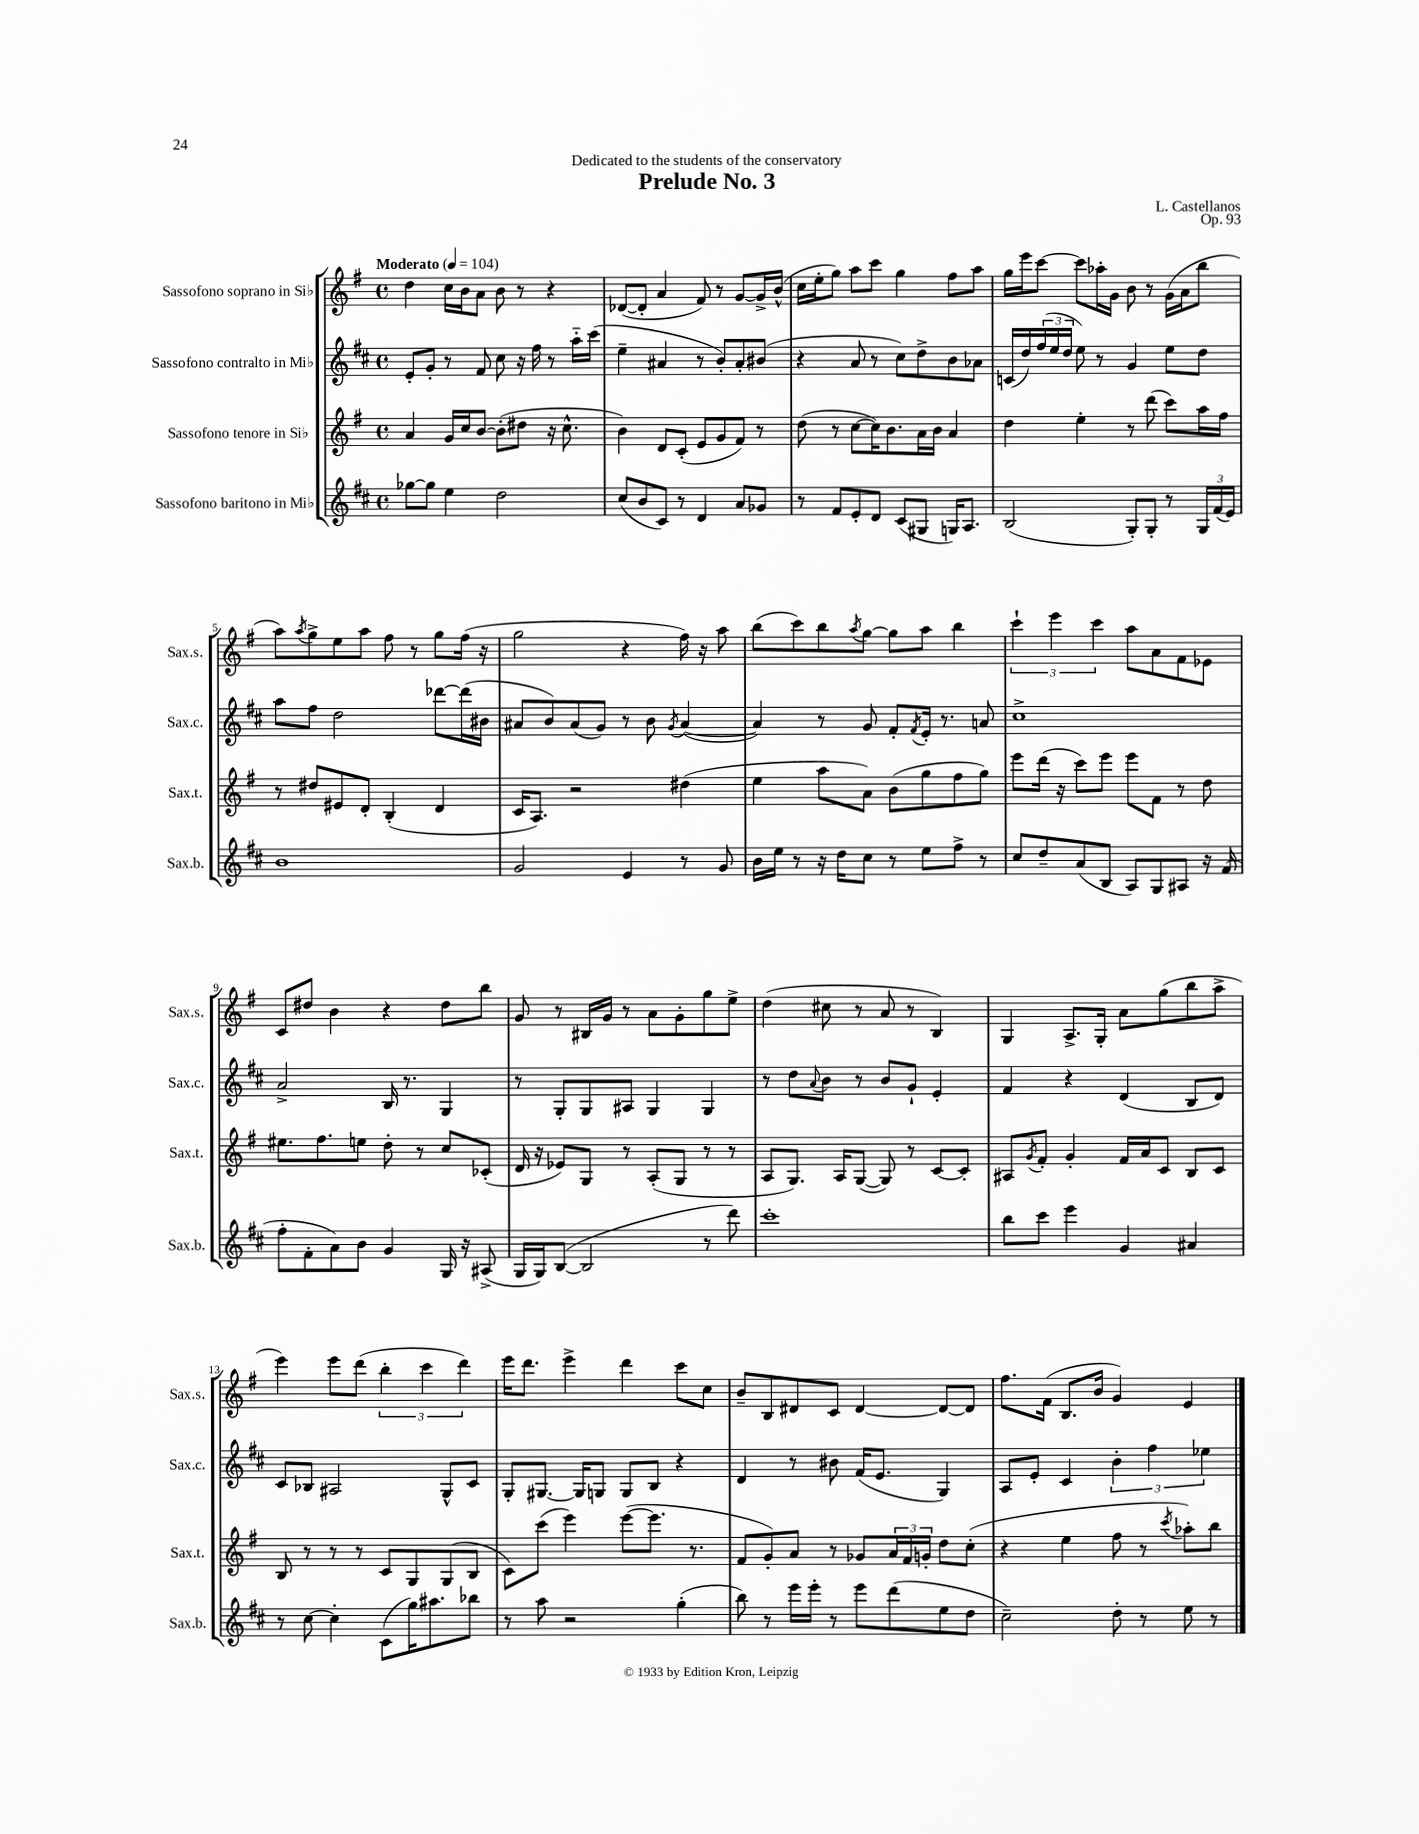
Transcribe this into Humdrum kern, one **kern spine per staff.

**kern	**kern	**kern	**kern
*staff4	*staff3	*staff2	*staff1
*clefG2	*clefG2	*clefG2	*clefG2
*k[f#c#]	*k[f#]	*k[f#c#]	*k[f#]
*M4/4	*M4/4	*M4/4	*M4/4
*met(c)	*met(c)	*met(c)	*met(c)
*MM104	*MM104	*MM104	*MM104
[8gg-\L	4a/	8e'/L	4dd\
8gg-\]J	.	8g'/J	.
4ee\	16g/LL	8r	16cc\LL
.	16cc/J	.	16b\J
.	[8b/J	8f#/	8a\J
2dd\	(8b'\]L	8cc#\	8b\
.	8dd#\J	16r	8r
.	.	16ff#\	.
.	16r	8r	4r
.	8.cc^^\	.	.
.	.	16aa'~\LL	.
.	.	(16ccc#\JJ	.
=	=	=	=
(8cc#/L	4b\)	4ee~\	([8d-/L
8b/	.	.	8d-'/]J
8c#/J)	8d/L	4a#/	4a/
8r	(8c'/J	.	.
4d/	8e/L	8r	8f#/)
.	8g/	8b'/L)	8r
8a/L	8f#/J)	8a#'/	[8g/L
8g-/J	8r	(8b#/J	16g^/]L
.	.	.	(16b^^/JJ
=	=	=	=
8r	(8dd\	4r	16cc\LL
.	.	.	16ee'\J
8f#/L	8r	.	8gg\J)
8e'/	[8cc\L	8a/	8aa\L
8d/J	16cc\]K)	8r	8ccc\J
.	8.b\	.	.
(8c#/L	.	8cc#\L)	4gg\
8G#/J	16a\L	8dd^\	.
.	16b\JJ	.	.
16G/LK)	4a/	8b\	8ff#\L
8.A/J	.	.	.
.	.	8a-\J	8aa\J
=	=	=	=
(2B/	4dd\	(16c/LL	16gg\LL
.	.	16dd/)	16eee\J
.	.	(24ff#/	[8ccc\J
.	.	24ee/	.
.	.	24dd/JJ	.
.	4ee'\	8ee\)	8ccc\]L
.	.	8r	16aa-'\L
.	.	.	16g\JJ
8G'/L)	8r	4g/	8b\
8G'/J	(8ddd\	.	8r
8r	8ccc\L)	8ee\L	(16g\LL
.	.	.	16a\J
24G/LL	16aa\L	8dd\J	8bb\J
(24f#/	.	.	.
.	16ff#\JJ	.	.
24e/JJ)	.	.	.
=	=	=	=
1b	8r	8aa\L	8aa\L)
.	.	.	8qaa/
.	8dd#/L	8ff#\J	8gg^\
.	8e#/	2dd\	8ee\
.	8d'/J	.	8aa\J
.	(4B'/	.	8ff#\
.	.	.	8r
.	4d/	[8ddd-\L	8gg\L
.	.	(16ddd-\]L	(16ff#\Jk
.	.	16b#\JJ	16r
=	=	=	=
2g/	16c/LK	8a#/L	2gg\
.	8.A/J)	.	.
.	.	8b/)	.
.	2r	(8a#/	.
.	.	8g/J)	.
4e/	.	8r	4r
.	.	8b\	.
.	.	8qg/	.
8r	(4dd#\	([4a#/	16ff#\)
.	.	.	16r
8g/	.	.	8aa\
=	=	=	=
16b\LL	4ee\	4a#/])	(8bb\L
16ee\JJ	.	.	.
8r	.	.	8ccc\)
16r	8aa\L	8r	8bb\
16dd\LK	.	.	.
.	.	.	8qaa/
8cc#\J	8a\J)	8g/	[8gg\J
8r	(8b\L	8f#'/L	8gg\]L
.	.	8qf#/	.
8ee\L	8gg\	16e'/Jk	8aa\J
.	.	8.r	.
8ff#^\J	8ff#\	.	4bb\
8r	8gg\J)	8a/	.
=	=	=	=
8cc#/L	8eee\L	1cc#^	6ccc`\
8dd~/	(16ddd\Jk	.	.
.	.	.	6eee\
.	16r	.	.
(8a/	8ccc\L)	.	.
.	.	.	6ccc\
8B/J	8eee\J	.	.
8A/L)	8eee\L	.	8aa\L
8G/	8f#\J	.	8a\
8A#/J	8r	.	8f#\
16r	8dd\	.	8e-\J
(16f#/	.	.	.
=	=	=	=
8ff#'\L	8.ee#\L	2a^/	8c/L
8f#'\	.	.	8dd#/J
.	8.ff#\	.	.
8a\)	.	.	4b\
8b\J	8ee\J	.	.
4g/	8dd'\	16B/	4r
.	.	8.r	.
.	8r	.	.
16G/	8cc/L	4G/	8dd#\L
16r	.	.	.
(8A#^/	(8c-'/J	.	8bb\J
=	=	=	=
16G/LL	16d/	8r	8g/
16G/J)	16r	.	.
([8B/J	8e-/L)	8G'/L	8r
2B/]	8G/J	8G/	16B#/LL
.	.	.	16g/JJ
.	8r	8A#/J	8r
.	(8A'/L	4G/	8a\L
.	8G/J	.	8g'\
8r	8r	4G/	8gg\
8ddd\)	8r	.	8ee^\J
=	=	=	=
1ccc#'	8A/L	8r	(4dd\
.	8.G/J)	8dd\L	.
.	.	8qqa/	.
.	.	8b\J	8cc#\
.	16A/LK	.	.
.	([8G/J	8r	8r
.	8G/])	8b/L	8a/
.	8r	8g`/J	8r
.	[8c/L	4e'/	4B/)
.	8c'/]J	.	.
=	=	=	=
8bb\L	8A#/L	4f#/	4G/
.	8qg/	.	.
8ccc#\J	8f#'/J	.	.
4eee\	4g'/	4r	8.A^/L
.	.	.	16G'/Jk
4g/	16f#/LL	(4d/	8a\L
.	16a/J	.	.
.	8c/J	.	(8gg\
4a#/	8B/L	8B/L	8bb\
.	8c/J	8d/J)	8aa^\J
=	=	=	=
8r	8B/	8c#/L	4eee\)
[8cc#\	8r	8B-/J	.
4cc#'\]	8r	2A#/	8eee\L
.	8r	.	(8ddd\J
(8c#\L	8c/L	.	6bb'\
16gg\K)	8G/	.	.
.	.	.	6ccc\
8.aa#\	.	.	.
.	(8G/	8G^^/L	.
.	.	.	6ddd\)
8bb-\J	8B/J	8c#/J	.
=	=	=	=
8r	8c\L)	8G'/L	16eee\LK
.	.	.	8.ddd\J
8aa\	(8ccc\J	[8.G#/J	.
2r	4eee\)	.	4eee^\
.	.	16G#/]LK	.
.	.	8G/J	.
.	([8eee\L	8G/L	4ddd\
.	8.eee\]J	8B/J	.
(4gg'\	.	4r	8ccc\L
.	8.r	.	.
.	.	.	8cc\J
=	=	=	=
8bb\)	8f#/L	4d/	8b~/L
8r	8g'/)	.	8B/
16eee\LL	8a/J	8r	8d#/
16eee'\JJ	.	.	.
8r	8r	8b#\	8c/J
8eee\L	8g-/L	(16f#/LK	[4d#/
.	.	8.e/J	.
(8ddd\	24a/L	.	.
.	24f#/	.	.
.	24g'/JJ	.	.
8ee\	8dd\L	4G/)	8d#/_L
8dd\J	(8cc'\J	.	8d#/]J
=	=	=	=
2cc#~\)	4r	8A/L	8.ff#\L
.	.	8e'/J	.
.	.	.	(16f#\Jk
.	4ee\	4c#/	8.B/L
.	.	.	16b/Jk
8dd'\	8ff#\	6b'\	4g/)
8r	8r	.	.
.	.	6ff#\	.
.	8qccc/	.	.
8ee\	8aa-'\L)	.	4e/
.	.	6ee-\	.
8r	8bb\J	.	.
==	==	==	==
*-	*-	*-	*-
